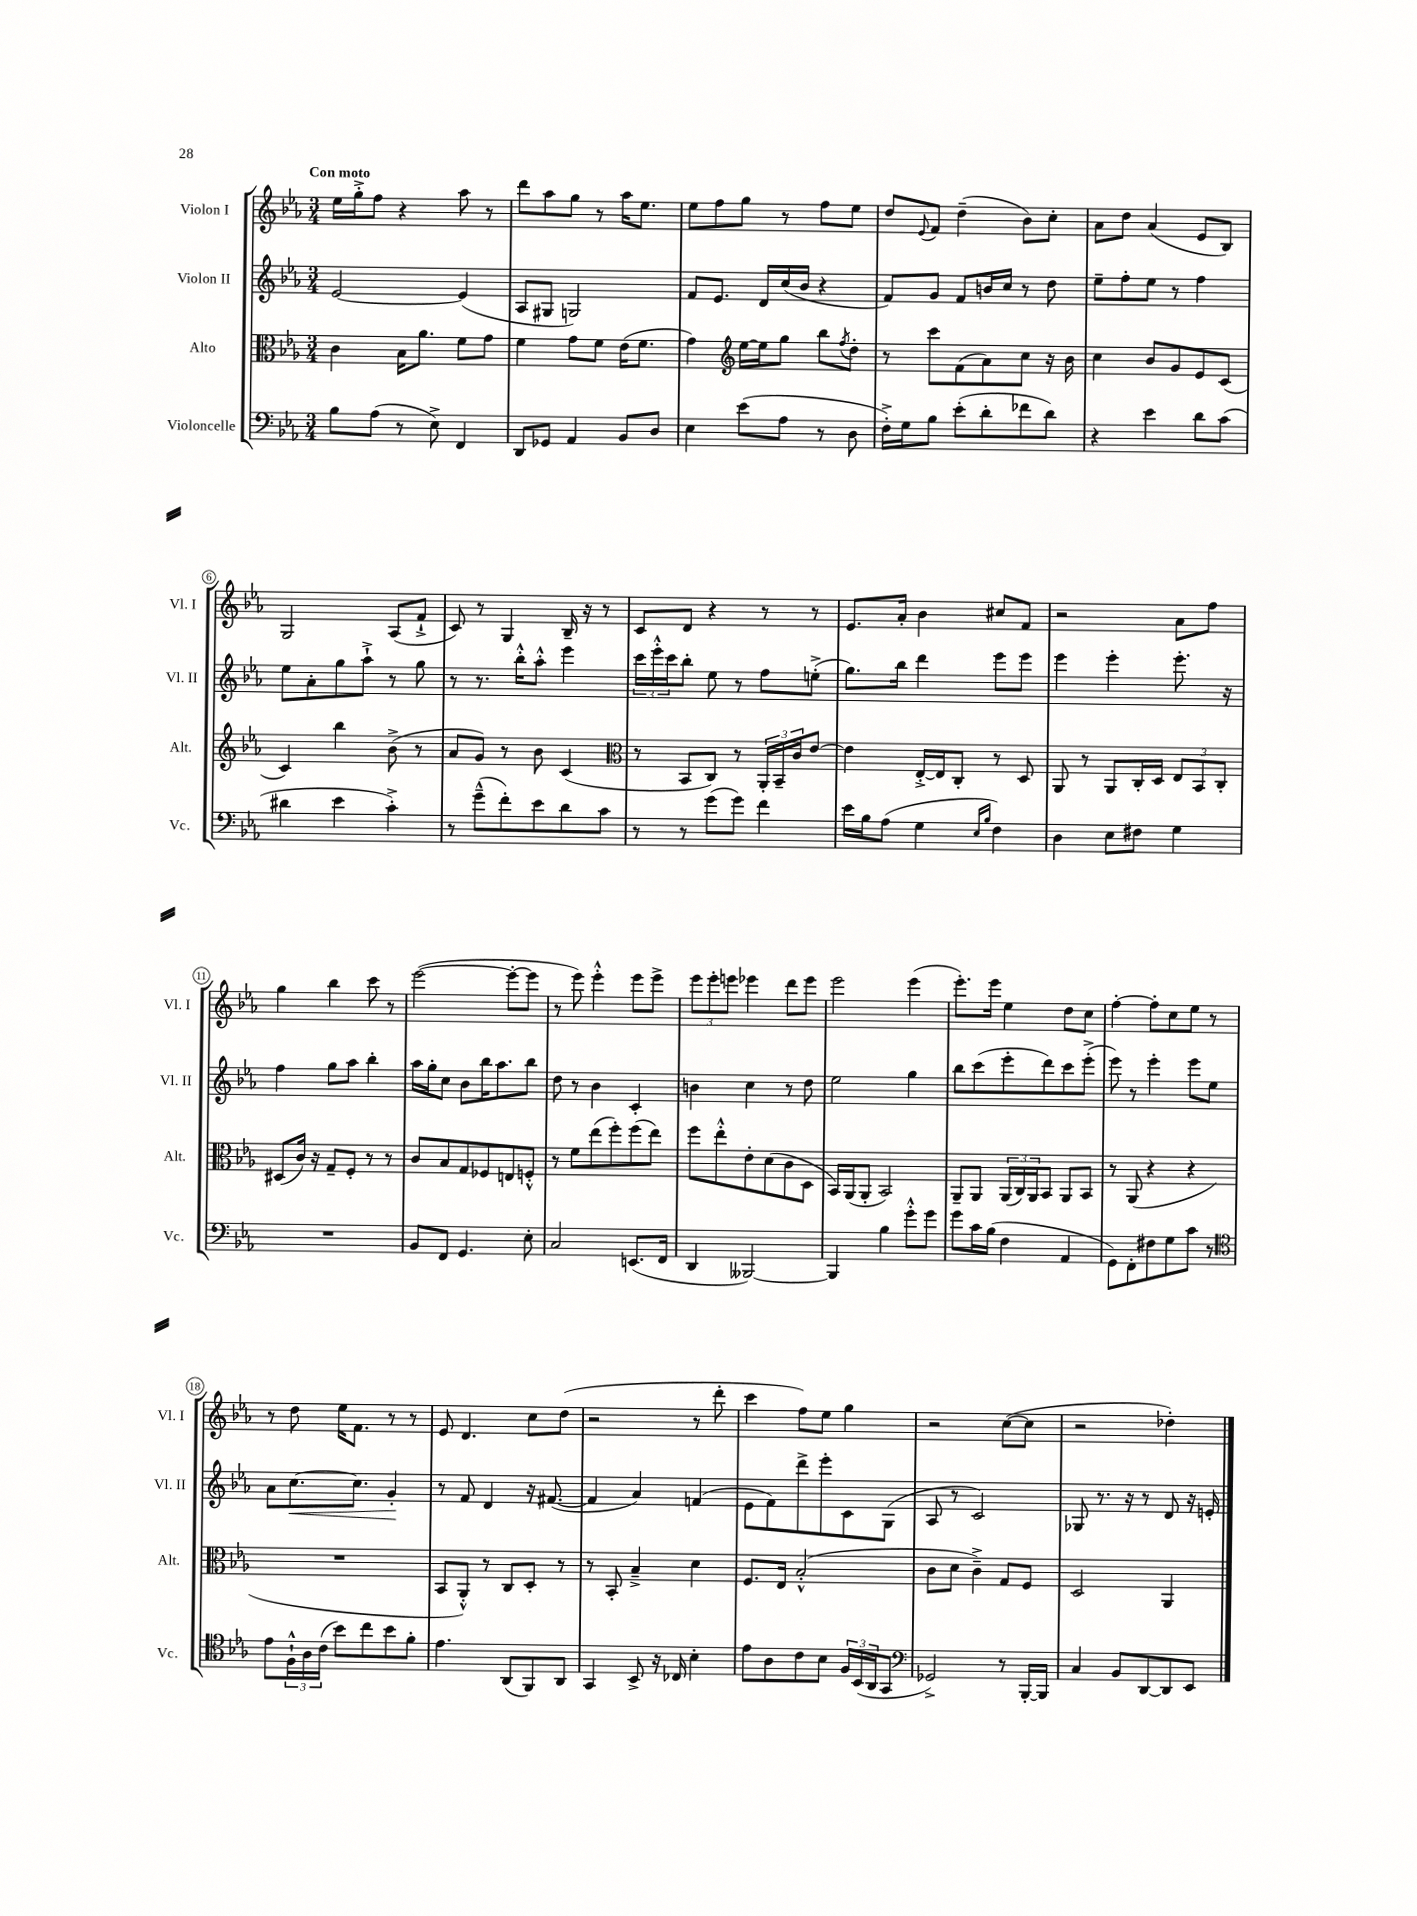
<<
\new StaffGroup <<
\new Staff = "s0" \with { instrumentName = "Violon I" shortInstrumentName = "Vl. I" } {
    \clef treble \key ees \major \numericTimeSignature \time 3/4 \tempo "Con moto"
    ees''16 g''16-.-> f''8 r4 aes''8 r8 |
    d'''8 aes''8 g''8 r8 aes''16 ees''8. |
    ees''8 f''8 g''8 r8 f''8 ees''8 |
    d''8 \appoggiatura { ees'8 } f'8 d''4--( bes'8) c''8-. |
    aes'8 d''8 aes'4( ees'8 bes8) |
    g2 aes8( f'8-!-> |
    c'8) r8 g4 bes16-- r16 r8 |
    c'8 d'8 r4 r8 r8 |
    ees'8. aes'16-. bes'4 cis''8 f'8 |
    r2 aes'8 f''8 |
    g''4 bes''4 c'''8 r8 |
    ees'''2~( ees'''8~-. ees'''8 |
    r8 ees'''8) ees'''4-.-^ ees'''8 ees'''8-> |
    \tuplet 3/2 { ees'''8 ees'''8-. e'''8 } ees'''4 d'''8 ees'''8 |
    ees'''2 ees'''4( |
    ees'''8.-.) ees'''16 ees''4 d''8 c''8 |
    f''4~-. f''8-. c''8 ees''8 r8 |
    r8 d''8 ees''16 f'8. r8 r8 |
    ees'8 d'4. c''8 d''8( |
    r2 r8 d'''8-. |
    c'''4 f''8) ees''8 g''4 |
    r2 c''8~( c''8 |
    r2 des''4-.) \bar "|." |
}
\new Staff = "s1" \with { instrumentName = "Violon II" shortInstrumentName = "Vl. II" } {
    \clef treble \key ees \major \numericTimeSignature \time 3/4
    ees'2~ ees'4( |
    aes8 gis8 g2) |
    f'8 ees'8. d'16 c''16( bes'16 r4 |
    f'8) g'8 f'8 b'16 c''16 r8 d''8 |
    ees''8-- f''8-. ees''8 r8 f''4 |
    ees''8 aes'8-. g''8 aes''8-!-> r8 g''8 |
    r8 r8. bes''16-.-^ aes''8-.-^ ees'''4 |
    \tuplet 3/2 { c'''16 ees'''16-.-^ c'''16 } bes''8-. ees''8 r8 f''8 e''8-.->( |
    g''8.) bes''16 d'''4 ees'''8 ees'''8 |
    ees'''4 ees'''4-. ees'''8.-. r16 |
    f''4 g''8 aes''8 bes''4-. |
    aes''16 g''16-. c''8 bes'8 bes''16 aes''8. bes''8 |
    d''8 r8 bes'4 c'4-. |
    b'4 c''4 r8 d''8 |
    ees''2 g''4 |
    bes''8 c'''8( ees'''8-. d'''8) c'''8 ees'''8-.->( |
    ees'''8) r8 ees'''4-. ees'''8 ees''8 |
    aes'8 c''8.~\< c''8. g'4-.\! |
    r8 f'8 d'4 r16 fis'8.~( |
    fis'4 aes'4) f'4( |
    ees'8 f'8) d'''8-> ees'''8-. c'8 g8( |
    aes8 r8 c'2) |
    ges8 r8. r16 r8 d'8 r16 e'16-. \bar "|." |
}
\new Staff = "s2" \with { instrumentName = "Alto" shortInstrumentName = "Alt." } {
    \clef alto \key ees \major \numericTimeSignature \time 3/4
    c'4 bes16 aes'8. f'8 g'8 |
    f'4 g'8 f'8 ees'16( f'8. |
    g'4) \clef treble ees''16~ ees''16 g''8 bes''8 \acciaccatura { f''8 } d''8-. |
    r8 c'''8 f'8( aes'8) c''8 r16 bes'16 |
    c''4 bes'8 g'8 ees'8 c'8( |
    c'4) bes''4 bes'8->( r8 |
    aes'8 g'8) r8 bes'8 c'4( |
    \clef alto r8 bes,8 c8) r8 \tuplet 3/2 { aes,16-. bes,16-- c'16 } ees'8~ |
    ees'4 ees16~-.-> ees16 c8-. r8 d8 |
    aes,8 r8 aes,8 c16-. d16 \tuplet 3/2 { ees8 bes,8 c8-. } |
    dis8( c'16) r16 g8-- f8-. r8 r8 |
    c'8 bes8 g8 fes8 e8 f8-.-^ |
    r8 f'8 ees''8( f''8-.) f''8( ees''8) |
    f''8 ees''8-.-^ ees'8-. d'8( c'8 d8 |
    bes,16) aes,16( aes,8-. bes,2) |
    aes,8-- aes,8 \tuplet 3/2 { aes,16( c16) aes,16 } bes,8 aes,8 bes,8 |
    r8 aes,8( r4 r4 |
    R2. |
    bes,8 aes,8-.-^) r8 c8 d8-. r8 |
    r8 bes,8-. bes4---> d'4 |
    f8. ees16 bes2-.-^( |
    c'8 d'8 c'4--->) g8 f8 |
    d2 aes,4 \bar "|." |
}
\new Staff = "s3" \with { instrumentName = "Violoncelle" shortInstrumentName = "Vc." } {
    \clef bass \key ees \major \numericTimeSignature \time 3/4
    bes8 aes8( r8 ees8->) f,4 |
    d,8 ges,8 aes,4 bes,8 d8 |
    ees4 ees'8( aes8 r8 d8 |
    f16-.->) g16 bes8 ees'8-.( d'8-. fes'8 d'8) |
    r4 ees'4 d'8 c'8( |
    dis'4 ees'4 c'4-.->) |
    r8 g'8---^( f'8-.) ees'8 d'8 c'8 |
    r8 r8 g'8( g'8) f'4 |
    ees'16 bes16 aes8( g4 \grace { ees16 bes16 } f4) |
    d4 ees8 fis8 g4 |
    R2. |
    bes,8 f,8 g,4. ees8-. |
    c2 e,8.( f,16 |
    d,4 beses,,2~) |
    beses,,4 bes4 g'8-.-^ g'8 |
    g'8 c'16 bes16( f4 aes,4 |
    g,8) f,8-. fis8 g8 c'8 r8 |
    \clef tenor ees'8 \tuplet 3/2 { f16-!-^ aes16 c'16( } bes'8) c''8 bes'8 f'8-. |
    ees'4. aes,8( f,8) aes,8 |
    g,4 bes,8-> r16 ces16 bes4-. |
    ees'8 aes8 c'8 bes8 \tuplet 3/2 { f16 bes,16( aes,16 } g,8 |
    \clef bass ges,2->) r8 bes,,16~-. bes,,16 |
    c4 bes,8 d,8~ d,8 ees,8 \bar "|." |
}
>>
>>
\layout { \context { \Score \override BarNumber.stencil = #(make-stencil-circler 0.1 0.3 ly:text-interface::print) } }
